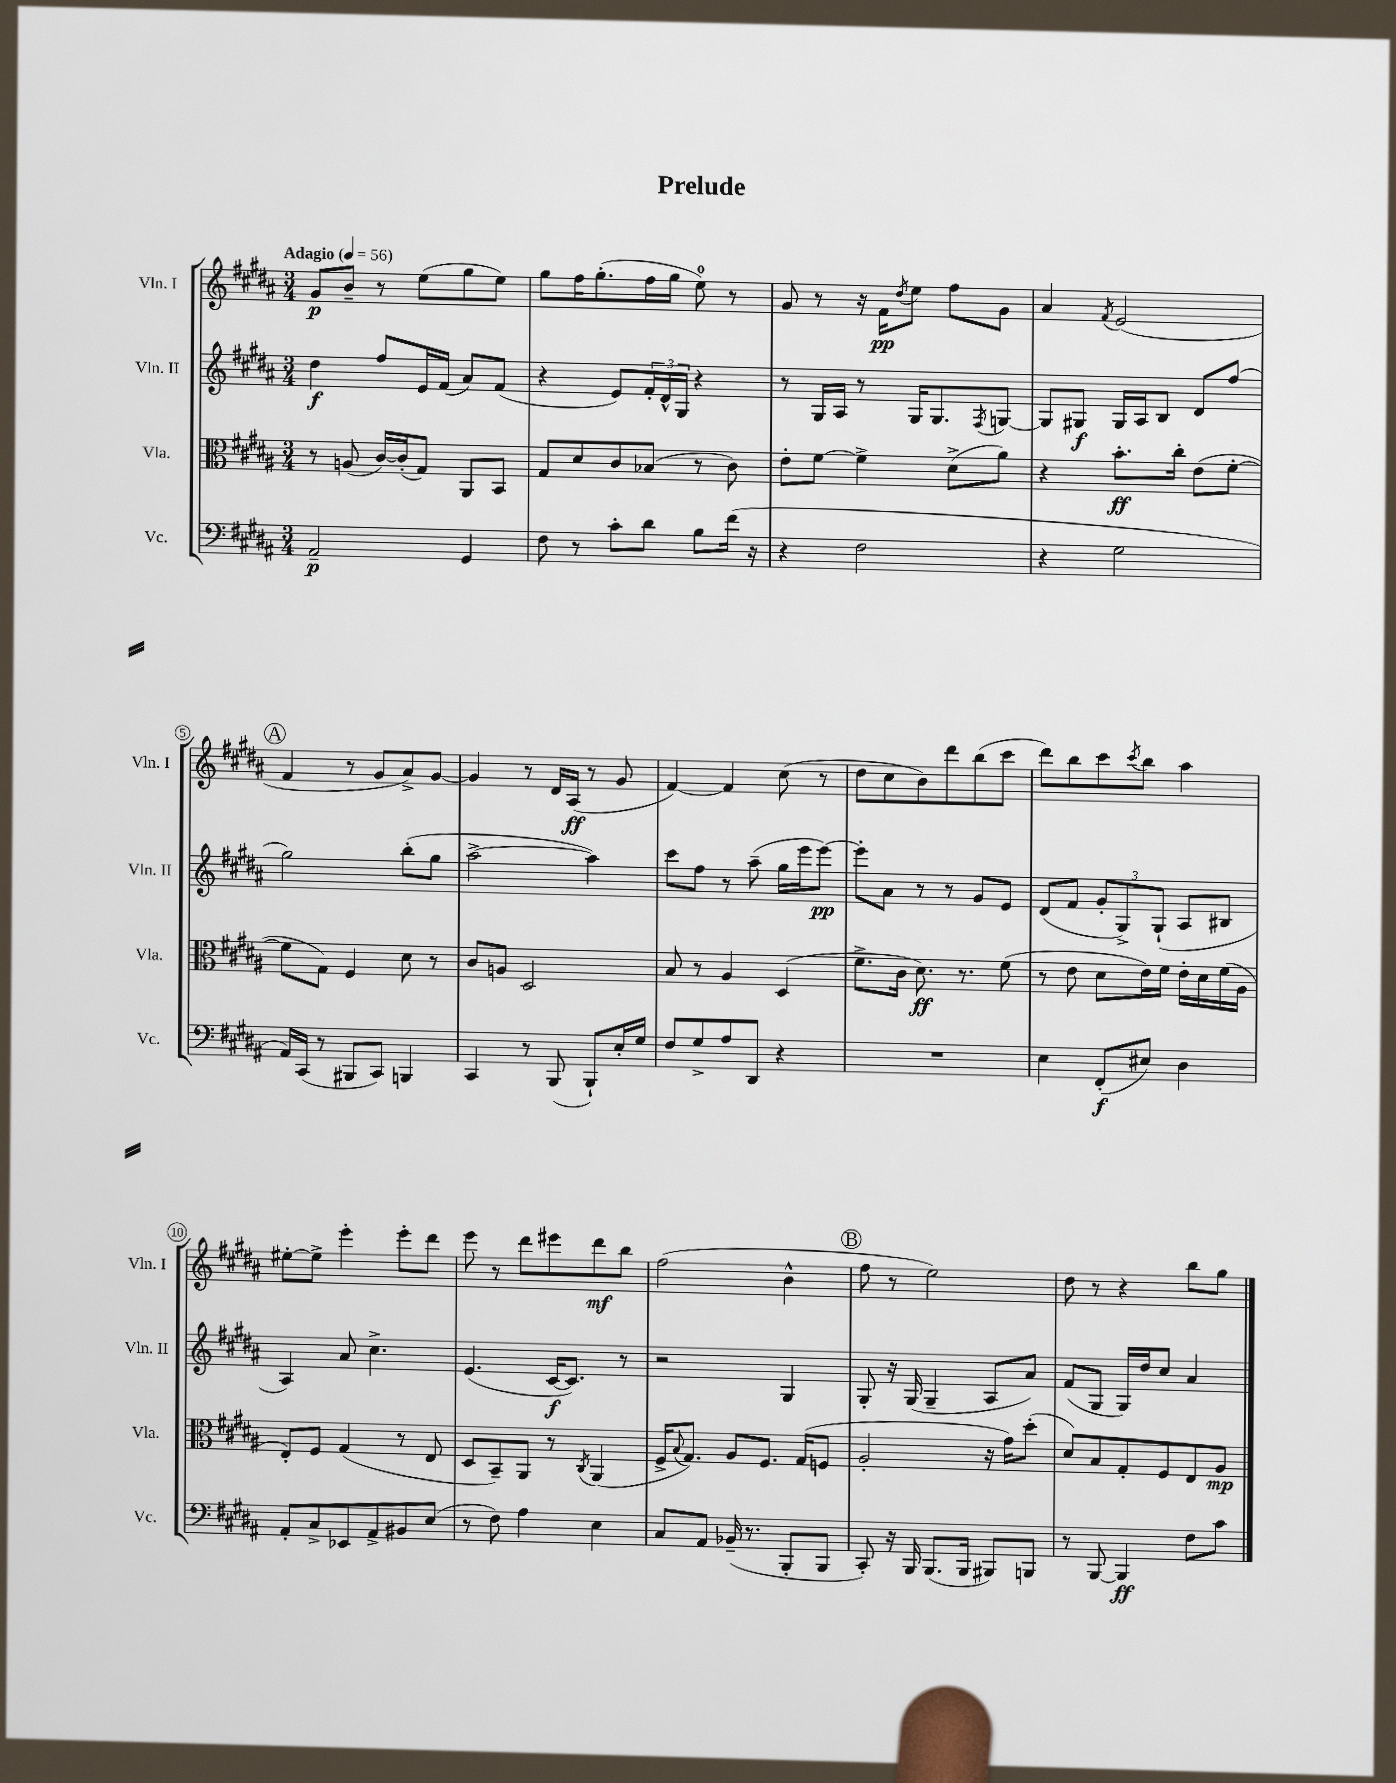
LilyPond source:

\header { title = "Prelude" }
<<
\new StaffGroup <<
\new Staff = "s0" \with { instrumentName = "Vln. I" shortInstrumentName = "Vln. I" } {
    \clef treble \key b \major \numericTimeSignature \time 3/4 \tempo "Adagio" 4 = 56
    gis'8\p b'8-- r8 e''8( gis''8 e''8) |
    gis''8 fis''16 gis''8.-.( fis''16 gis''16 e''8-0) r8 |
    gis'8 r8 r16 fis'16\pp \acciaccatura { dis''8 } e''8 fis''8 gis'8 |
    ais'4 \acciaccatura { fis'8 } e'2( |
    \mark \markup { \circle "A" } fis'4 r8 gis'8 ais'8->) gis'8~ |
    gis'4 r8 dis'16 ais16\ff( r8 gis'8 |
    fis'4~) fis'4 cis''8( r8 |
    dis''8 cis''8 b'8) dis'''8 b''8( cis'''8 |
    dis'''8) b''8 cis'''8 \acciaccatura { cis'''8 } b''8 ais''4 |
    eis''8~-. eis''8-> e'''4-. e'''8-. dis'''8 |
    e'''8 r8 dis'''8 eis'''8 dis'''8\mf b''8 |
    fis''2( b'4-^ |
    \mark \markup { \circle "B" } fis''8 r8 e''2) |
    dis''8 r8 r4 b''8 gis''8 \bar "|." |
}
\new Staff = "s1" \with { instrumentName = "Vln. II" shortInstrumentName = "Vln. II" } {
    \clef treble \key b \major \numericTimeSignature \time 3/4
    dis''4\f fis''8 e'16 fis'16( ais'8) fis'8( |
    r4 e'8) \tuplet 3/2 { fis'16-. dis'16-^ gis16 } r4 |
    r8 gis16 ais16 r8 gis16 gis8. \acciaccatura { fis8 } g8~ |
    g8 gis8\f gis16 ais16 b8 dis'8 fis''8( |
    \mark \markup { \circle "A" } gis''2) b''8-.( gis''8 |
    ais''2~-> ais''4) |
    cis'''8 fis''8 r8 ais''8--( gis''16 e'''16 e'''8~\pp) |
    e'''8-. ais'8 r8 r8 gis'8 e'8 |
    dis'8( fis'8 \tuplet 3/2 { gis'8-. gis8->) gis8-!( } ais8 bis8 |
    ais4) ais'8 cis''4.-> |
    e'4.( cis'16~\f cis'8.) r8 |
    r2 gis4 |
    \mark \markup { \circle "B" } gis8-. r16 gis16( gis4-- ais8 ais'8) |
    fis'8( gis8 gis16) dis''16 cis''8 ais'4 \bar "|." |
}
\new Staff = "s2" \with { instrumentName = "Vla." shortInstrumentName = "Vla." } {
    \clef alto \key b \major \numericTimeSignature \time 3/4
    r8 a8( cis'16~) cis'16-.( gis8) ais,8 b,8 |
    gis8 dis'8 cis'8 bes8( r8 cis'8) |
    e'8-. fis'8~ fis'4-> dis'8->( ais'8) |
    r4 b'8.-.\ff cis''16-. e'8( fis'8~-. |
    \mark \markup { \circle "A" } fis'8 gis8) fis4 dis'8 r8 |
    cis'8 a8 dis2 |
    b8 r8 ais4 dis4( |
    fis'8.-> cis'16 dis'8.\ff) r8. fis'8( |
    r8 e'8 dis'8 e'16) fis'16 e'16-. dis'16 fis'16( ais16 |
    e8-.) fis8 gis4( r8 e8 |
    dis8 b,8--) ais,8 r8 \acciaccatura { cis8 } ais,4( |
    fis16-> \appoggiatura { b8 } gis8.) ais8 fis8. gis16( f8 |
    \mark \markup { \circle "B" } ais2-. r16 gis'16) dis''8-.( |
    dis'8) b8 gis8-. fis8 e8 ais8\mp \bar "|." |
}
\new Staff = "s3" \with { instrumentName = "Vc." shortInstrumentName = "Vc." } {
    \clef bass \key b \major \numericTimeSignature \time 3/4
    ais,2--\p gis,4 |
    fis8 r8 cis'8-. dis'8 b8 fis'16( r16 |
    r4 fis2 |
    r4 gis2 |
    \mark \markup { \circle "A" } ais,16) cis,16( r8 bis,,8 cis,8) b,,4 |
    cis,4 r8 b,,8( b,,8-!) e16-. gis16 |
    fis8 gis8-> ais8 dis,8 r4 |
    R2. |
    e4 fis,8-.\f( eis8) dis4 |
    ais,8-. cis8-> ees,8 ais,8-> bis,8 e8( |
    r8 fis8) ais4 e4 |
    cis8 ais,8 bes,16--( r8. b,,8-. b,,8 |
    \mark \markup { \circle "B" } cis,8-.) r16 b,,16 b,,8.( b,,16 bis,,8) b,,8 |
    r8 b,,8~ b,,4\ff fis8 cis'8 \bar "|." |
}
>>
>>
\layout { \context { \Score \override BarNumber.stencil = #(make-stencil-circler 0.1 0.3 ly:text-interface::print) } }
